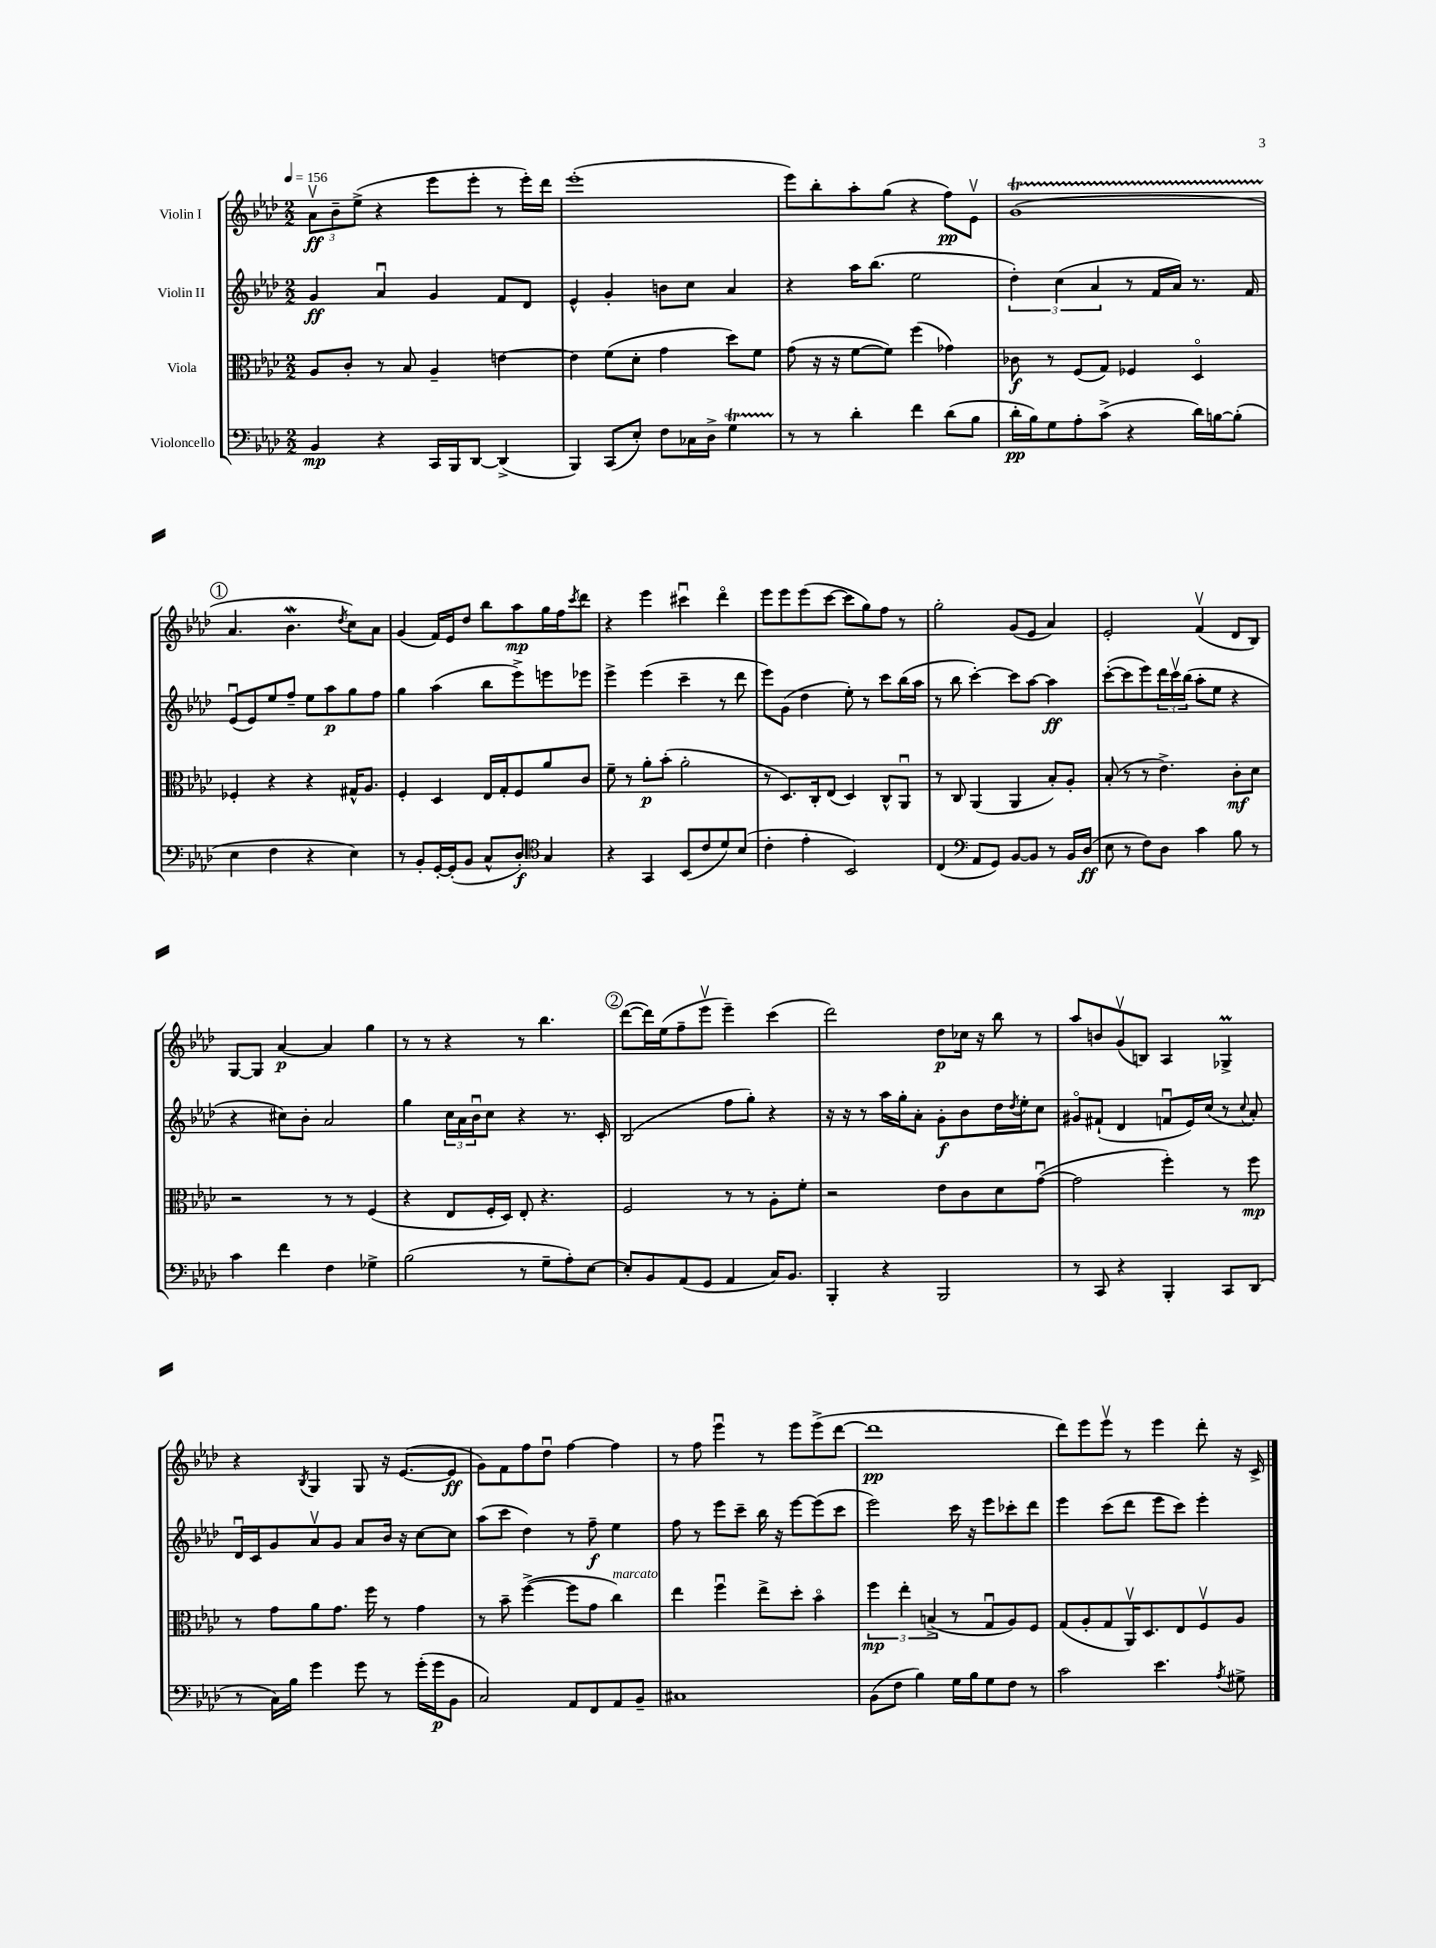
<<
\new StaffGroup <<
\new Staff = "s0" \with { instrumentName = "Violin I" } {
    \clef treble \key aes \major \numericTimeSignature \time 2/2 \tempo 4 = 156
    \tuplet 3/2 { aes'8\upbow\ff bes'8-- ees''8->( } r4 ees'''8 ees'''8-. r8 ees'''16-.) des'''16 |
    ees'''1-.( |
    ees'''8) bes''8-. aes''8-. g''8( r4 f''8\pp) ees'8\upbow |
    g'1\startTrillSpan( |
    \mark \markup { \circle "1" } aes'4.\stopTrillSpan bes'4.\mordent \acciaccatura { des''8 } c''8) aes'8 |
    g'4( f'16) ees'16 des''8 bes''8 aes''8\mp g''16 f''16 \acciaccatura { c'''8 } des'''8 |
    r4 ees'''4 cis'''4\downbow des'''4\flageolet |
    ees'''8 ees'''8 ees'''8( c'''8~ c'''8 g''8) f''8 r8 |
    g''2-. g'8( ees'8 aes'4) |
    ees'2-. f'4\upbow( des'8 bes8) |
    g8~ g8 aes'4~\p aes'4 g''4 |
    r8 r8 r4 r8 bes''4. |
    \mark \markup { \circle "2" } des'''8~( des'''16) ees''16( f''8-- ees'''8\upbow ees'''4--) c'''4( |
    des'''2) des''8\p ces''16 r16 bes''8 r8 |
    aes''8 b'8 g'8\upbow( b8) aes4 ges4->\prall |
    r4 \acciaccatura { bes8 } g4 g8 r16 ees'8.~( ees'8\ff |
    g'8) f'8 f''8 des''8\downbow f''4~ f''4 |
    r8 f''8 ees'''4\downbow r8 ees'''8 ees'''8->( des'''8~ |
    des'''1\pp |
    des'''8) ees'''8 ees'''8\upbow r8 ees'''4 des'''8-. r16 c'16-> \bar "|." |
}
\new Staff = "s1" \with { instrumentName = "Violin II" } {
    \clef treble \key aes \major \numericTimeSignature \time 2/2
    g'4\ff aes'4\downbow g'4 f'8 des'8 |
    ees'4-^ g'4-. b'8 c''8 aes'4 |
    r4 aes''16 bes''8.( ees''2 |
    \tuplet 3/2 { des''4-.) c''4( aes'4 } r8 f'16 aes'16) r8. f'16 |
    \mark \markup { \circle "1" } ees'8\downbow( ees'8) ees''8 f''8-- ees''8 aes''8\p g''8 f''8 |
    g''4 aes''4( bes''8 ees'''8->) e'''8 ees'''8 |
    ees'''4-> ees'''4( c'''4-- r8 des'''8 |
    ees'''8) g'8( des''4 ees''8-.) r8 c'''8 bes''16( aes''16 |
    r8 bes''8 c'''4~-.) c'''8 aes''8~ aes''4\ff |
    c'''8~-.( c'''8 ees'''8) \tuplet 3/2 { des'''16 c'''16\upbow bes''16( } aes''8-. ees''8 r4 |
    r4 cis''8) bes'8-. aes'2 |
    g''4 \tuplet 3/2 { c''16 aes'16 bes'16\downbow } c''8 r4 r8. c'16-. |
    \mark \markup { \circle "2" } bes2( f''8 g''8-.) r4 |
    r16 r16 r8 aes''16 g''16-. aes'8-. g'8-.\f bes'8 des''16 \acciaccatura { des''8 } ees''16-. c''8 |
    gis'8\flageolet fis'8-!( des'4 f'8\downbow ees'16) c''16( r8 \appoggiatura { c''8 } aes'8-.) |
    des'16\downbow c'16 g'8 aes'8\upbow g'8 aes'8 bes'16 r16 c''8~ c''8 |
    aes''8( c'''8 des''4) r8 f''8--\f ees''4 |
    f''8 r8 ees'''8 c'''8-- bes''16 r16 ees'''8~ ees'''8( c'''8 |
    ees'''2) c'''16 r16 ees'''8 ces'''8-. des'''8 |
    ees'''4 c'''8( des'''8 ees'''8 c'''8) ees'''4-. \bar "|." |
}
\new Staff = "s2" \with { instrumentName = "Viola" } {
    \clef alto \key aes \major \numericTimeSignature \time 2/2
    aes8 c'8-. r8 bes8 aes4-- e'4~ |
    e'4 f'8( des'8-. g'4 des''8) f'8 |
    g'8( r16 r16 f'8~ f'8) f''4( ges'4) |
    ces'8\f r8 f8( g8) fes4 des4\flageolet |
    \mark \markup { \circle "1" } fes4-. r4 r4 gis16-^ aes8. |
    f4-. des4 ees16 g16-. f8 aes'8 c'8 |
    f'8-- r8 aes'8-.\p bes'8-.( aes'2-. |
    r8 des8.) c16-. ees8( des4) c8-^ aes,8\downbow |
    r8 c8 aes,4( aes,4 bes8-.) aes8-. |
    bes8-.( r8 r8 ees'4.->) c'8-.\mf des'8 |
    r2 r8 r8 f4( |
    r4 ees8 f16-. des16) ees8-. r4. |
    \mark \markup { \circle "2" } f2 r8 r8 aes8-. f'8-. |
    r2 ees'8 c'8 des'8 g'8~\downbow( |
    g'2 f''4-.) r8 f''8\mp |
    r8 g'8 aes'8 g'8. f''16 r8 g'4 |
    r8 bes'8-- f''4~->( f''8 g'8 c''4^\markup { \italic "marcato" }) |
    ees''4 f''4\downbow ees''8-> des''8-. bes'4\flageolet |
    \tuplet 3/2 { f''4\mp ees''4-. b4->( } r8 g8\downbow aes8) f8 |
    g8( aes8-. g8 aes,16\upbow) des8. ees8 f8\upbow aes8 \bar "|." |
}
\new Staff = "s3" \with { instrumentName = "Violoncello" } {
    \clef bass \key aes \major \numericTimeSignature \time 2/2
    bes,4\mp r4 c,16 bes,,16 des,8~ des,4->( |
    bes,,4) c,8( ees8-.) f8 ces16 des16-> g4\startTrillSpan |
    r8\stopTrillSpan r8 des'4-. f'4 des'8( bes8 |
    des'16-.\pp bes16) g8 aes8-. c'8->( r4 des'16) b16~ b8-.( |
    \mark \markup { \circle "1" } ees4 f4 r4 ees4) |
    r8 bes,8-. g,16~-. g,16-.( bes,8 c8-^ des8-.\f) \clef tenor g4 |
    r4 g,4 bes,8( c'8 des'8) bes8( |
    c'4-. ees'4-. bes,2) |
    c4( \clef bass aes,8 g,8) bes,8~ bes,8 r8 bes,16 des16\ff( |
    ees8 r8 f8) des8 c'4 bes8 r8 |
    c'4 f'4 f4 ges4-> |
    bes2( r8 g8-- aes8-.) ees8~ |
    \mark \markup { \circle "2" } ees8-. bes,8 aes,8( g,8 aes,4 c16) bes,8. |
    bes,,4-. r4 bes,,2 |
    r8 c,8 r4 bes,,4-. c,8 des,8( |
    r8 c16) bes16 g'4 g'8 r8 g'16-.( g'16\p bes,8 |
    c2) aes,8 f,8 aes,8 bes,8-- |
    cis1 |
    bes,8( f8 bes4) g16 bes16 g8 f8 r8 |
    c'2 ees'4. \acciaccatura { aes8 } gis8-> \bar "|." |
}
>>
>>
\layout { \context { \Score \remove "Bar_number_engraver" } }
